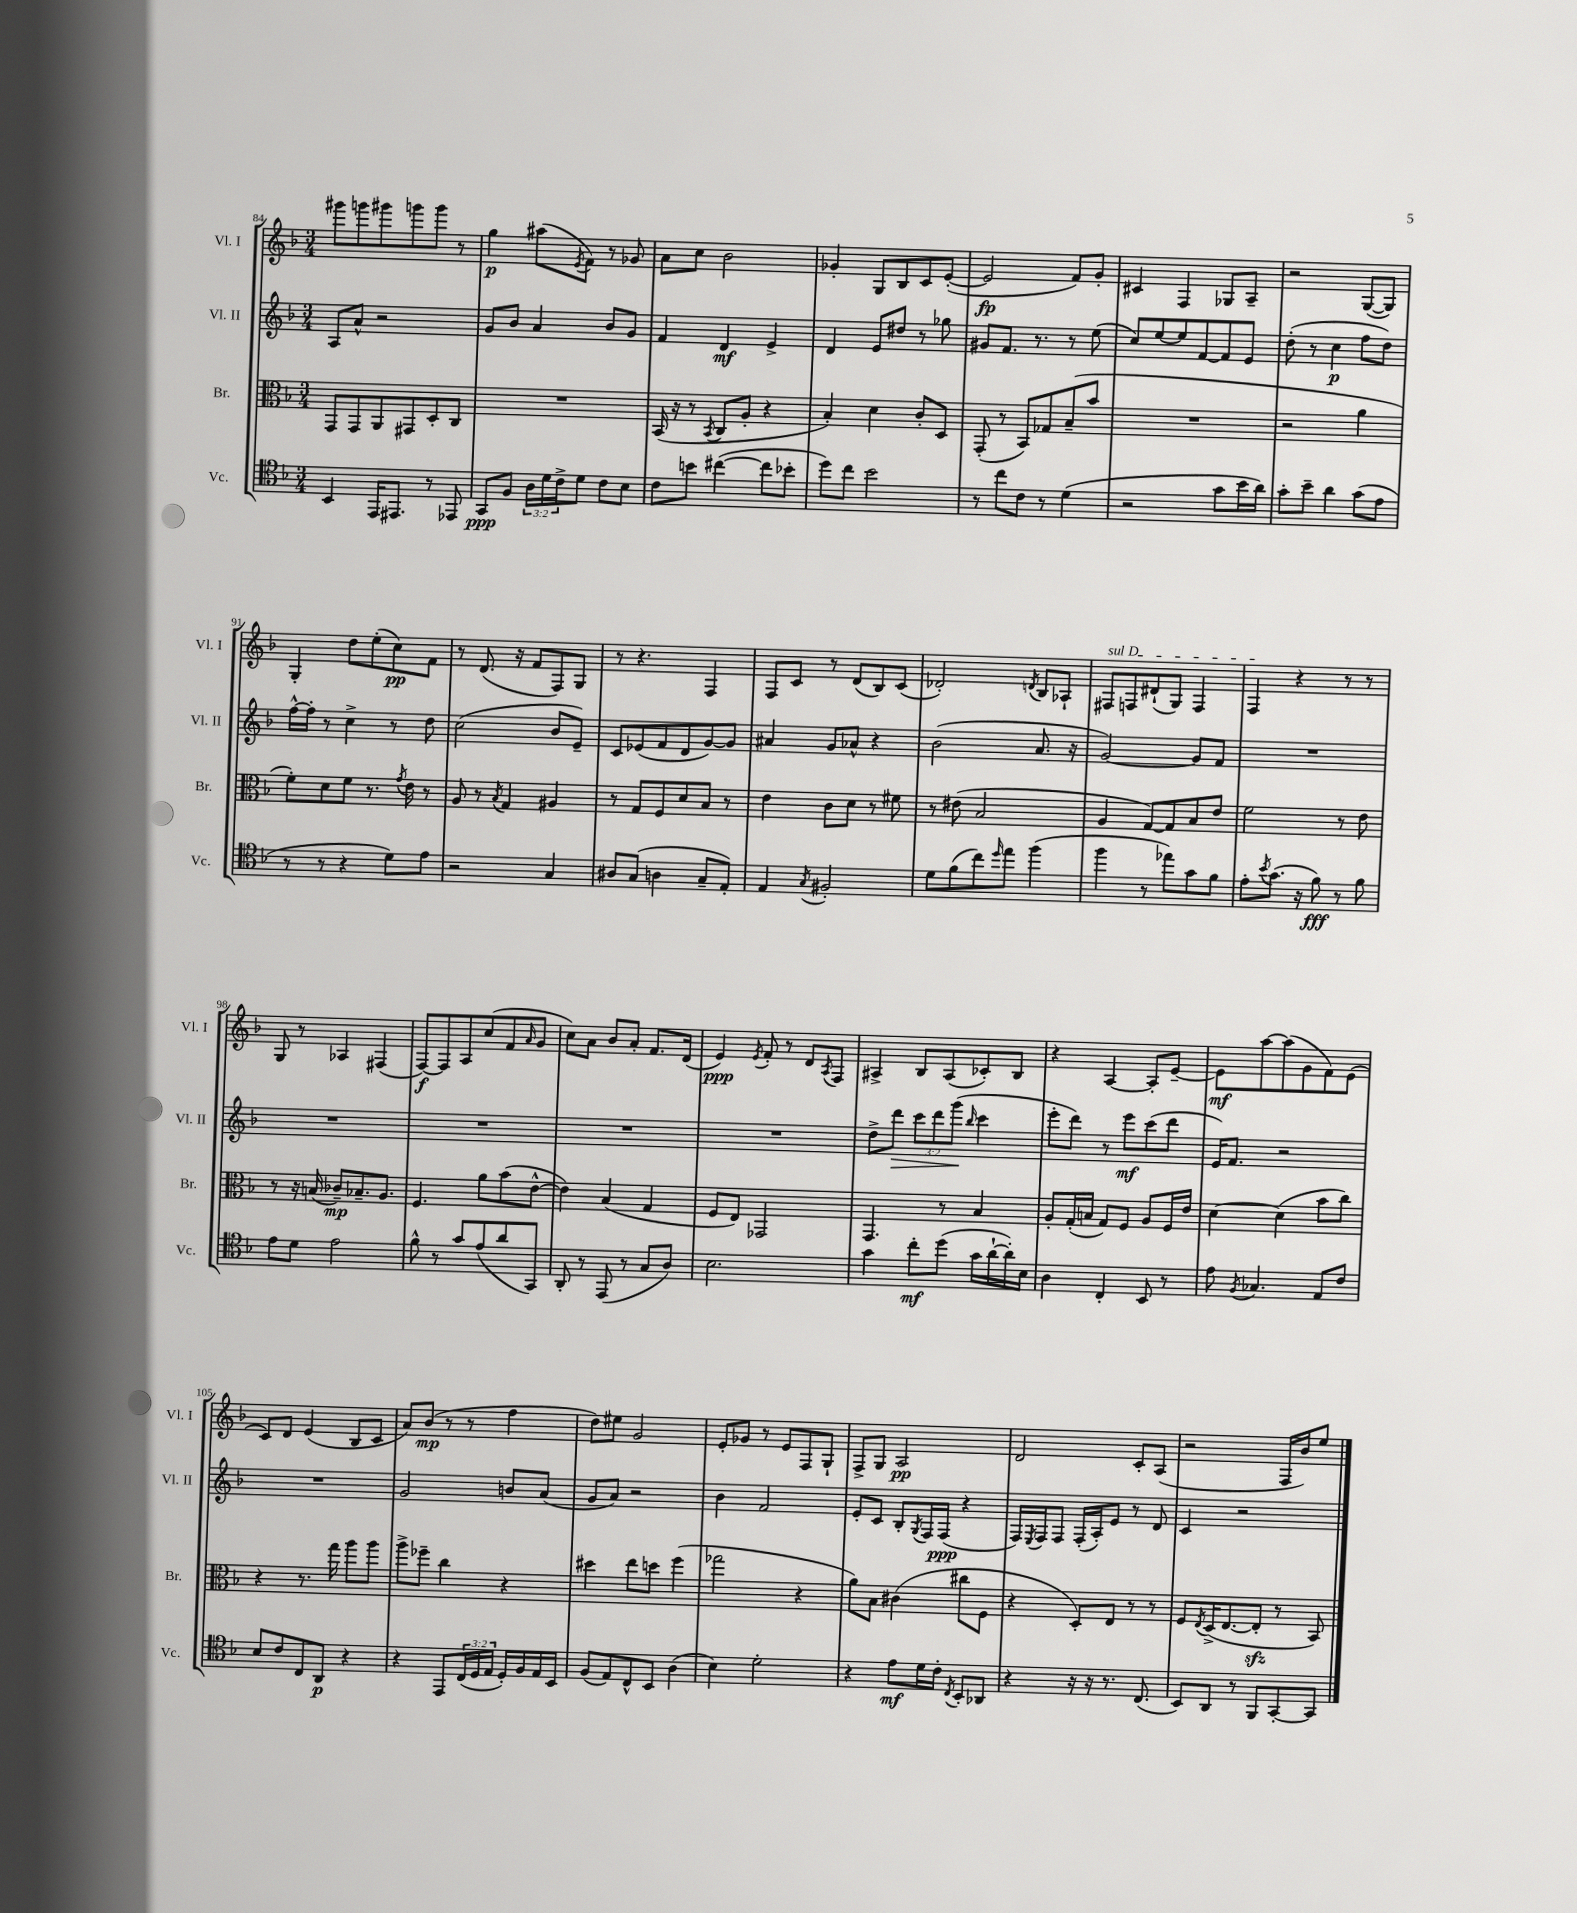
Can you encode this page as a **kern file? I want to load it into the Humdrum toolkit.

**kern	**dynam	**kern	**dynam	**kern	**dynam	**kern	**dynam
*part4	*part4	*part3	*part3	*part2	*part2	*part1	*part1
*staff4	*staff4	*staff3	*staff3	*staff2	*staff2	*staff1	*staff1
*I"Vc.	*	*I"Br.	*	*I"Vl. II	*	*I"Vl. I	*
*I'Vc.	*	*I'Br.	*	*I'Vl. II	*	*I'Vl. I	*
*clefC4	*	*clefC3	*	*clefG2	*	*clefG2	*
*k[b-]	*	*k[b-]	*	*k[b-]	*	*k[b-]	*
*M3/4	*	*M3/4	*	*M3/4	*	*M3/4	*
=84	=84	=84	=84	=84	=84	=84	=84
4BB-/	.	8GG/L	.	8A/L	.	8ggg#X\L	.
.	.	8GG/	.	8a^^/J	.	8gggn\	.
16EE/KL	.	8AA/	.	2r	.	8ggg#X\	.
8.EE#X/J	.	.	.	.	.	.	.
.	.	8GG#X/	.	.	.	8gggn\	.
8r	.	8D'/	.	.	.	8ggg\J	.
8EE-X/	.	8C/J	.	.	.	8r	.
=85	=85	=85	=85	=85	=85	=85	=85
8GG/L	ppp	2.r	.	8g/L	.	4gg\	p
8F/J	.	.	.	8b-/J	.	.	.
24A\LL	.	.	.	4a/	.	(8aa#X\L	.
24d\	.	.	.	.	.	.	.
24c^\J	.	.	.	.	.	.	.
.	.	.	.	.	.	8qe/	.
8d\J	.	.	.	.	.	8f\J)	.
8c\L	.	.	.	8b-/L	.	8r	.
8B-\J	.	.	.	8g/J	.	8g-X/	.
=86	=86	=86	=86	=86	=86	=86	=86
8c\L	.	(16BB-/	.	4f/	.	8a\L	.
.	.	16r	.	.	.	.	.
8bn\J	.	8r	.	.	.	8cc\J	.
.	.	8qBB-/	.	.	.	.	.
([4cc#X\	.	8C/L	.	4d/	mf	2b-\	.
.	.	8A'/J	.	.	.	.	.
8cc#\L]	.	4r	.	4e^/	.	.	.
8b-X'\J	.	.	.	.	.	.	.
=87	=87	=87	=87	=87	=87	=87	=87
8dd\L)	.	4B-'/)	.	4d/	.	4g-X'/	.
8cc\J	.	.	.	.	.	.	.
2b-\	.	4d\	.	8e/L	.	8G/L	.
.	.	.	.	8dd#X/J	.	8B-/	.
.	.	8c'/L	.	8r	.	8c/	.
.	.	8D/J	.	8gg-X\	.	([8e'/J	.
=88	=88	=88	=88	=88	=88	=88	=88
8r	.	(8GG'/	.	8g#X/L	.	2e/]	fp
8cc\L	.	8r	.	8.f/J	.	.	.
8c\J	.	8BB-/L)	.	.	.	.	.
.	.	.	.	8.r	.	.	.
8r	.	8G-X/	.	.	.	.	.
(4d\	.	(8B-~/	.	8r	.	8f/L)	.
.	.	8b-/J	.	(8ee\	.	8g'/J	.
=89	=89	=89	=89	=89	=89	=89	=89
2r	.	2.r	.	8cc/L)	.	4c#X/	.
.	.	.	.	[8ee/	.	.	.
.	.	.	.	8ee/]	.	4F/	.
.	.	.	.	[8f/	.	.	.
8g\L	.	.	.	8f/]	.	8G-X/L	.
16b-\L	.	.	.	8e/J	.	8A~/J	.
16a\JJ)	.	.	.	.	.	.	.
=90	=90	=90	=90	=90	=90	=90	=90
8g'\L	.	2r	.	(8dd'\	.	2r	.
8b-~\J	.	.	.	8r	.	.	.
4a\	.	.	.	4cc\	p	.	.
(8g\L	.	4a\	.	8ff\L	.	([8G/L	.
8e\J	.	.	.	8dd\J)	.	8G/J])	.
!!LO:LB:g=z
=91	=91	=91	=91	=91	=91	=91	=91
8r	.	8f'\L)	.	[16ff^^\LL	.	4G'/	.
.	.	.	.	16ff'\JJ]	.	.	.
8r	.	8d\	.	8r	.	.	.
4r	.	8f\J	.	4cc^\	.	8dd\L	.
.	.	8.r	.	.	.	(8ee'\	.
8d\L)	.	.	.	8r	.	8cc\)	pp
.	.	8qg/	.	.	.	.	.
.	.	16e\	.	.	.	.	.
8e\J	.	8r	.	8dd\	.	8f\J	.
=92	=92	=92	=92	=92	=92	=92	=92
2r	.	8A/	.	(2cc\	.	8r	.
.	.	8r	.	.	.	(8.d/	.
.	.	8qB-/	.	.	.	.	.
.	.	4G/	.	.	.	.	.
.	.	.	.	.	.	16r	.
.	.	.	.	.	.	8f/L	.
4G/	.	4A#X/	.	8b-/L	.	8F/)	.
.	.	.	.	8e~/J)	.	8G/J	.
=93	=93	=93	=93	=93	=93	=93	=93
8A#X/L	.	8r	.	8c/L	.	8r	.
(8G/J	.	8G/L	.	(8e-X/	.	4.r	.
4An\	.	8F/	.	8f/	.	.	.
.	.	8d/	.	8d/	.	.	.
8G~/L	.	8B-/J	.	[8g/)	.	4F/	.
8E'/J)	.	8r	.	8g/J]	.	.	.
=94	=94	=94	=94	=94	=94	=94	=94
4E/	.	4e\	.	4a#X/	.	8F/L	.
.	.	.	.	.	.	8c/J	.
8qG/	.	.	.	.	.	.	.
2F#X'/	.	8c\L	.	8g/L	.	8r	.
.	.	8d\J	.	8a-X^^/J	.	(8d/L	.
.	.	8r	.	4r	.	8B-/)	.
.	.	8f#X\	.	.	.	(8c/J	.
=95	=95	=95	=95	=95	=95	=95	=95
8d\L	.	8r	.	(2b-\	.	2d-X'/)	.
(8f\	.	(8e#X\	.	.	.	.	.
8cc\)	.	2B-/	.	.	.	.	.
16qqdd/	.	.	.	.	.	.	.
8ee\J	.	.	.	.	.	.	.
.	.	.	.	.	.	8qdn/	.
(4ff\	.	.	.	8.a/	.	8B-/L	.
.	.	.	.	.	.	8A-X`/J	.
.	.	.	.	16r	.	.	.
=96	=96	=96	=96	=96	=96	=96	=96
!	!	!	!	!	!	!LO:TX:a:i:t=sul D	!
4ff\	.	4A/	.	[2g/)	.	8F#X/L	.
.	.	.	.	.	.	8Fn/	.
8r	.	[8G/L)	.	.	.	(8d#X`/	.
8ee-X\L)	.	8G/]	.	.	.	8G/J)	.
8g\	.	8B-/	.	8g/L]	.	4F/	.
8f\J	.	8e/J	.	8f/J	.	.	.
=97	=97	=97	=97	=97	=97	=97	=97
8e'\L	.	2f\	.	2.r	.	4F/	.
8qb-/	.	.	.	.	.	.	.
(8.g\J	.	.	.	.	.	.	.
.	.	.	.	.	.	4r	.
16r	.	.	.	.	.	.	.
8f\)	fff	.	.	.	.	.	.
8r	.	8r	.	.	.	8r	.
8f\	.	8e\	.	.	.	8r	.
!!LO:LB:g=z
=98	=98	=98	=98	=98	=98	=98	=98
8e\L	.	8r	.	2.r	.	8G/	.
8d\J	.	16r	.	.	.	8r	.
.	.	(16Bn/	.	.	.	.	.
2e\	.	8c-X~/L)	mp	.	.	4A-X/	.
.	.	8.B-X~/	.	.	.	.	.
.	.	.	.	.	.	(4F#X/	.
.	.	8.A/J	.	.	.	.	.
=99	=99	=99	=99	=99	=99	=99	=99
8f^^\	.	4.F/	.	2.r	.	[8F/L)	f
8r	.	.	.	.	.	8F/]	.
8g/L	.	.	.	.	.	8A/	.
(8e/	.	8a\L	.	.	.	(8cc/	.
8a/	.	(8b-\	.	.	.	8f/	.
.	.	.	.	.	.	16qqa/	.
8GG/J)	.	[8e^^\J	.	.	.	8g/J	.
=100	=100	=100	=100	=100	=100	=100	=100
8AA'/	.	4e\])	.	2.r	.	8cc\L)	.
8r	.	.	.	.	.	8a\J	.
(8EE/	.	(4B-/	.	.	.	8b-/L	.
8r	.	.	.	.	.	8a'/J	.
8G/L	.	4G/	.	.	.	8.f/L	.
8A/J)	.	.	.	.	.	.	.
.	.	.	.	.	.	(16d/Jk	.
=101	=101	=101	=101	=101	=101	=101	=101
2.B-\	.	8F/L	.	2.r	.	4e/)	ppp
.	.	8E/J)	.	.	.	.	.
.	.	.	.	.	.	8qe/	.
.	.	2GG-X/	.	.	.	8f'/	.
.	.	.	.	.	.	8r	.
.	.	.	.	.	.	8d/L	.
.	.	.	.	.	.	8qA/	.
.	.	.	.	.	.	8F/J	.
=102	=102	=102	=102	=102	=102	=102	=102
4g\	.	4.GG/	.	8dd^\L	.	4A#X^/	.
!	!	!	!	!	!LO:HP:b	!	!
.	.	.	.	8ddd\J	>	.	.
8cc'\L	mf	.	.	12ccc\L	.	8B-/L	.
.	.	.	.	12ddd\	.	.	.
(8dd\J	.	8r	.	.	.	(8A#/	.
.	.	.	.	(12ggg\J	.	.	.
.	.	.	.	16qqbb-/	.	.	.
16g\LL	.	4B-/	.	4ccc\	]	8c-X'/)	.
[16a`\	.	.	.	.	.	.	.
16a'\])	.	.	.	.	.	8B-/J	.
16B-\JJ	.	.	.	.	.	.	.
=103	=103	=103	=103	=103	=103	=103	=103
4A\	.	8A'/L	.	8eee'\L	.	4r	.
.	.	(16G'/L	.	8ddd\J)	.	.	.
.	.	16Bn/JJ	.	.	.	.	.
4C'/	.	8G/L)	.	8r	.	[4A/	.
.	.	8F/J	.	8eee\L	mf	.	.
8BB-/	.	8A/L	.	(8ccc\	.	8A'/L]	.
8r	.	16F/L	.	8ddd\J	.	[8e~/J	.
.	.	16e/JJ	.	.	.	.	.
=104	=104	=104	=104	=104	=104	=104	=104
8e\	.	[4d\	.	16e/KL)	.	8e\L]	mf
.	.	.	.	8.f/J	.	.	.
8qF/	.	.	.	.	.	.	.
4.G-X/	.	.	.	.	.	[8aa\	.
.	.	(4d\]	.	2r	.	(8aa\]	.
.	.	.	.	.	.	8g\	.
8E/L	.	8b-\L	.	.	.	8f\)	.
8c/J	.	8cc\J)	.	.	.	(8e\J	.
!!LO:LB:g=z
=105	=105	=105	=105	=105	=105	=105	=105
8B-/L	.	4r	.	2.r	.	8c/L)	.
8c/	.	.	.	.	.	8d/J	.
8C/	.	8.r	.	.	.	(4e/	.
8AA/J	p	.	.	.	.	.	.
.	.	16gg\	.	.	.	.	.
4r	.	8aa\L	.	.	.	8B-/L	.
.	.	8aa\J	.	.	.	8c/J	.
=106	=106	=106	=106	=106	=106	=106	=106
4r	.	8aa^\L	.	2g/	.	8a/L)	.
.	.	8ff-X~\J	.	.	.	(8b-/J	mp
8EE/L	.	4cc\	.	.	.	8r	.
(24C/L	.	.	.	.	.	8r	.
24D/	.	.	.	.	.	.	.
24E/JJ	.	.	.	.	.	.	.
16D'/LL)	.	4r	.	8bn/L	.	4ff\	.
16F/	.	.	.	.	.	.	.
16E/	.	.	.	(8a/J	.	.	.
16BB-/JJ	.	.	.	.	.	.	.
=107	=107	=107	=107	=107	=107	=107	=107
(8F/L	.	4dd#X\	.	8g/L	.	8dd\L)	.
8E/)	.	.	.	8a/J)	.	8ee#X\J	.
8C^^/	.	8ee\L	.	2r	.	2g/	.
8BB-/J	.	8ddn\J	.	.	.	.	.
(4A\	.	(4ff\	.	.	.	.	.
=108	=108	=108	=108	=108	=108	=108	=108
4B-\)	.	2gg-X\	.	4b-\	.	8e'/L	.
.	.	.	.	.	.	8g-X/J	.
2d'\	.	.	.	2f/	.	8r	.
.	.	.	.	.	.	8e/L	.
.	.	4r	.	.	.	8F/	.
.	.	.	.	.	.	8G`/J	.
=109	=109	=109	=109	=109	=109	=109	=109
4r	.	8a\L)	.	8e'/L	.	8F^/L	.
.	.	8B-\J	.	8c/J	.	8G/J	.
8e\L	mf	(4c#X\	.	8B-'/L	.	2A/	pp
.	.	.	.	8qG/	.	.	.
16d\L	.	.	.	16F/L	.	.	.
16c'\JJ	.	.	.	(16F/JJ	ppp	.	.
8qC/	.	.	.	.	.	.	.
8BB-'/L	.	8cc#X\L	.	4r	.	.	.
8AA-X/J	.	8F\J	.	.	.	.	.
=110	=110	=110	=110	=110	=110	=110	=110
4r	.	4r	.	16F/LL)	.	2d/	.
.	.	.	.	8qE/	.	.	.
.	.	.	.	16F/J	.	.	.
.	.	.	.	8F/J	.	.	.
16r	.	8D'/L)	.	(16F'/LL	.	.	.
16r	.	.	.	16A'/J)	.	.	.
8.r	.	8E/J	.	8e/J	.	.	.
.	.	8r	.	8r	.	8c'/L	.
(8.C/	.	.	.	.	.	.	.
.	.	8r	.	8d/	.	(8A/J	.
=111	=111	=111	=111	=111	=111	=111	=111
8BB-/L)	.	8F/L	.	4c/	.	2r	.
.	.	8qE/	.	.	.	.	.
8AA/J	.	(16D^/K	.	.	.	.	.
.	.	[8.E/	.	.	.	.	.
8r	.	.	.	2r	.	.	.
8FF/L	.	8Ezz'/J]	.	.	.	.	.
[8GG'/	.	8r	.	.	.	16F/LL	.
.	.	.	.	.	.	16b-/J)	.
8GG/J]	.	8BB-/)	.	.	.	8ee/J	.
==	==	==	==	==	==	==	==
*-	*-	*-	*-	*-	*-	*-	*-
